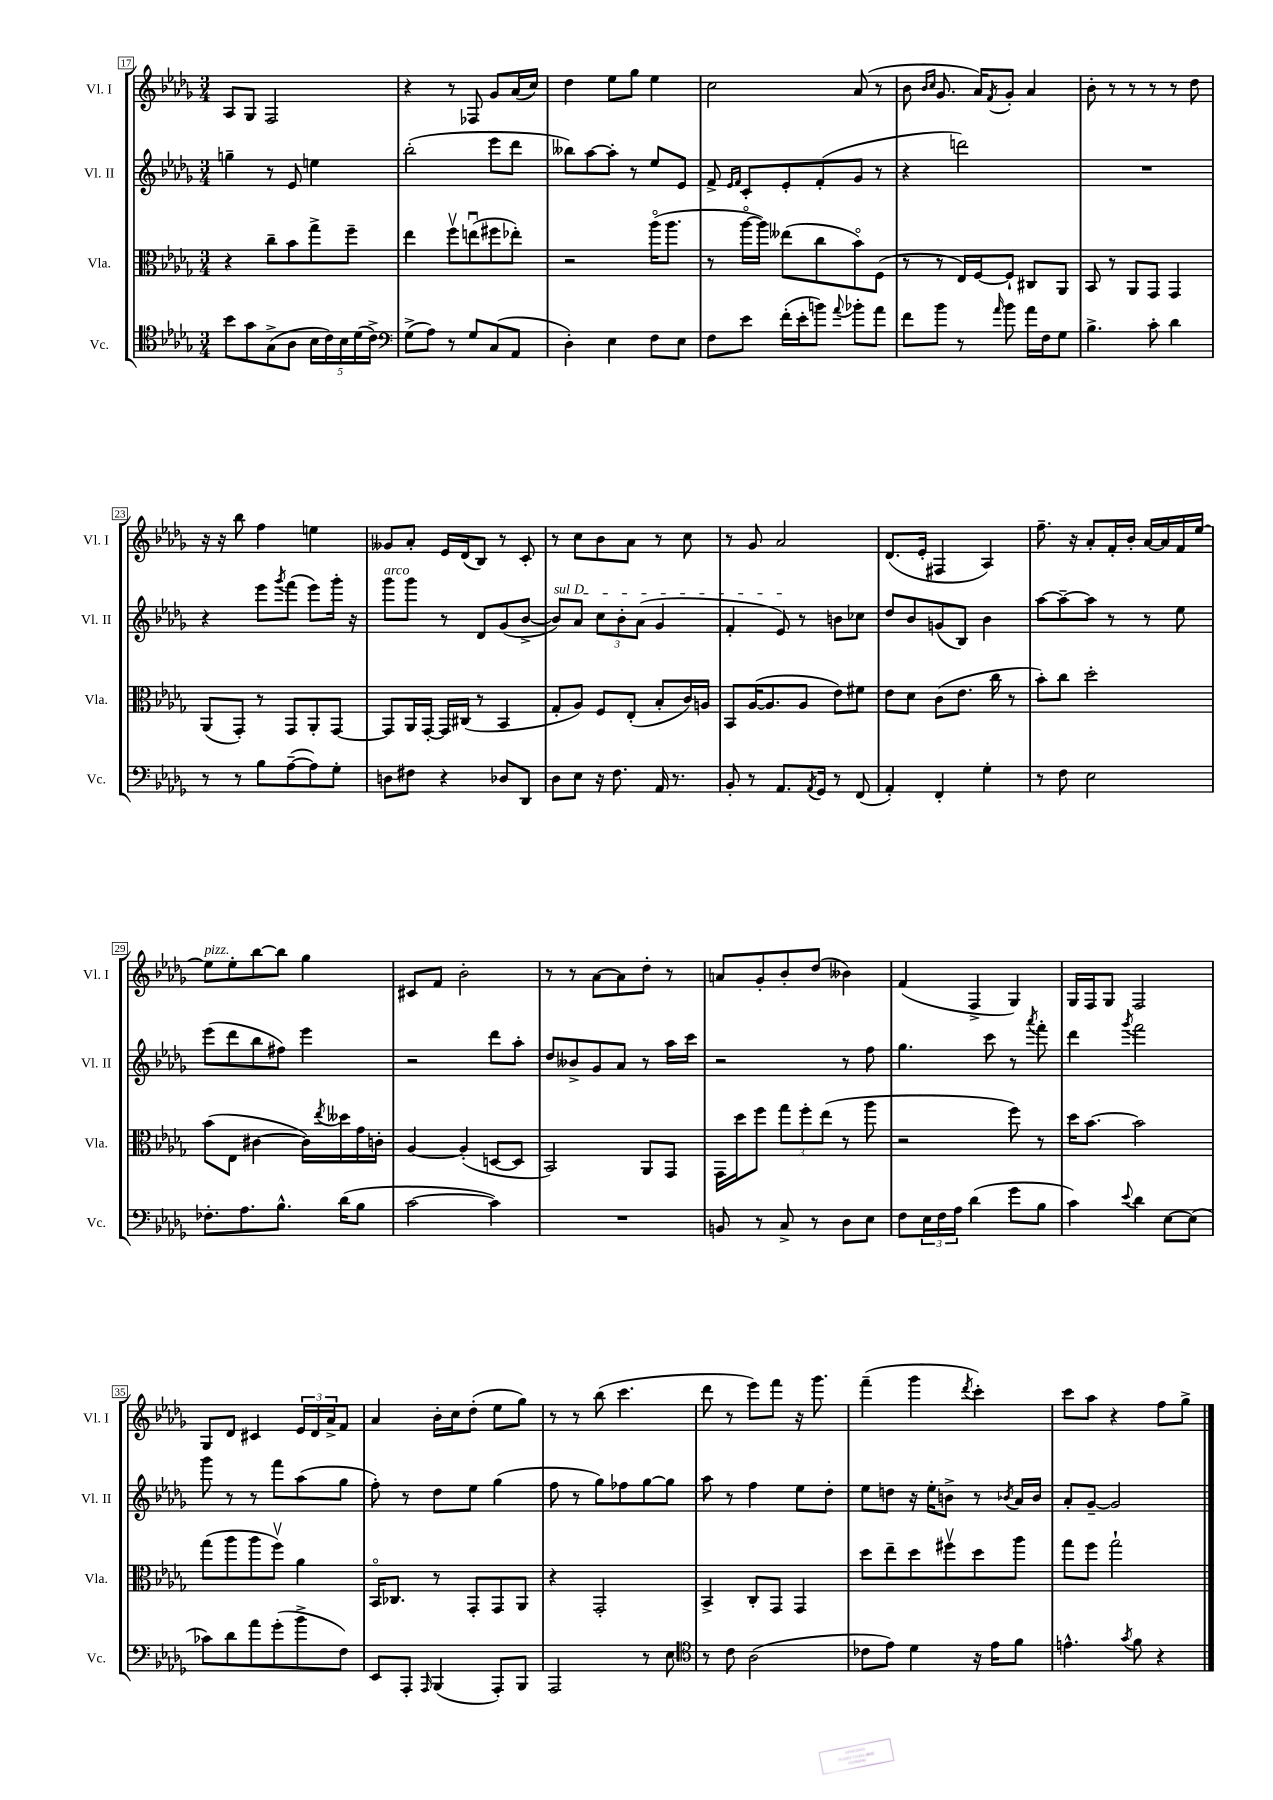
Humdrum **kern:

**kern	**kern	**kern	**kern
*part4	*part3	*part2	*part1
*staff4	*staff3	*staff2	*staff1
*I"Vc.	*I"Vla.	*I"Vl. II	*I"Vl. I
*I'Vc.	*I'Vla.	*I'Vl. II	*I'Vl. I
*clefC4	*clefC3	*clefG2	*clefG2
*k[b-e-a-d-g-]	*k[b-e-a-d-g-]	*k[b-e-a-d-g-]	*k[b-e-a-d-g-]
*M3/4	*M3/4	*M3/4	*M3/4
=17	=17	=17	=17
8b-\L	4r	4ggn~\	8A-/L
8g-\	.	.	8G-/J
(8G-^\	8cc~\L	8r	2F/
8A-\J	8b-\	8e-/	.
20B-\LL	8gg-^\	4een\	.
20c\)	.	.	.
20B-\	.	.	.
.	8ff~\J	.	.
(20d-\	.	.	.
20c^\JJ)	.	.	.
=18	=18	=18	=18
*clefF4	*	*	*
(8G-^\L	4ee-\	(2bb-'\	4r
8A-\J)	.	.	.
8r	8ffv\L	.	8r
8G-/L	(8eenu\	.	8F-X/
(8C/	8ff#X\	8eee-\L	8g-/L
8AA-/J	8ee-X'\J)	8ddd-\J	(16a-/L
.	.	.	16cc/JJ)
=19	=19	=19	=19
4D-'\)	2r	8bb--X\L)	4dd-\
.	.	[8aa-\	.
4E-\	.	8aa-'\J]	8ee-\L
.	.	8r	8gg-\J
8F\L	(16aa-\KL	8ee-/L	4ee-\
.	8.aa-\J	.	.
8E-\J	.	8e-/J	.
=20	=20	=20	=20
8F\L	8r	8f^/	2cc\
.	.	16qqe-/LL	.
.	.	16qqf/JJ	.
8e-\J	[16aa-\LL	8c'/L	.
.	16aa-\JJ])	.	.
(16f'\LL	(8ee--X\L	8e-'/	.
16e-'\J	.	.	.
8bn\J)	8cc\	(8f'/	.
8qqa-/	.	.	.
8b-X'\L	8b-\)	8g-/J	(8a-/
8a-\J	(8F\J	8r	8r
=21	=21	=21	=21
8f\L	8r	4r	8b-\
.	.	.	16qqb-/LL
.	.	.	16qqcc/JJ
8b-\J	8r	.	8.g-/
8r	16E-/LL)	2dddn\)	.
.	[16F/J	.	16a-/KL)
16qqa-/	.	.	8qf/
8b-\	8F`/J]	.	8g-'/J
16a-\LL	8C#X/L	.	4a-/
16F\J	.	.	.
8G-\J	8AA-/J	.	.
=22	=22	=22	=22
4.B-^\	8BB-/	2.r	8b-'\
.	8r	.	8r
.	8AA-/L	.	8r
8c'\	8GG-/J	.	8r
4d-\	4GG-/	.	8r
.	.	.	8dd-\
!!LO:LB:g=z
=23	=23	=23	=23
8r	(8AA-/L	4r	16r
.	.	.	16r
8r	8GG-'/J)	.	8bb-\
8B-\L	8r	8eee-\L	4ff\
.	.	8qggg-/	.
([8A-~\	8GG-/L	(8fff\J	.
8A-\])	8AA-'/	8eee-\L)	4een\
8G-'\J	[8GG-/J	16ggg-'\Jk	.
.	.	16r	.
=24	=24	=24	=24
!	!	!LO:TX:a:i:t=arco	!
8Dn\L	8GG-/L]	8ggg-\L	8g--X/L
8F#X\J	16AA-/L	8ggg-\J	8a-'/J
.	[16GG-'/JJ	.	.
4r	16GG-/LL]	8r	16e-/LL
.	(16C#X/JJ	.	(16d-/J
.	8r	8d-/L	8B-/J)
8D-X/L	4BB-/	(8g-/	8r
8DD-/J	.	[8b-^/J	8c'/
=25	=25	=25	=25
!	!	!LO:TX:a:i:t=sul D	!
8D-\L	8G-'/L	8b-/L])	8r
8E-\J	8A-/J)	8a-/J	8cc\L
16r	8F/L	12cc\L	8b-\
8.F\	.	.	.
.	.	12b-'\	.
.	(8E-'/J	.	8a-\J
.	.	(12a-\J	.
16AA-/	8B-'/L	4g-/	8r
8.r	.	.	.
.	16c/L)	.	8cc\
.	16An/JJ	.	.
=26	=26	=26	=26
8BB-'/	8BB-/L	4f'/	8r
8r	([16A-/K	.	8g-/
.	8.A-/]	.	.
8.AA-/L	.	8e-/)	2a-/
.	8A-/J	8r	.
8qAA-/	.	.	.
16GG-/Jk	.	.	.
8r	8e-\L)	8bn\L	.
(8FF/	8f#X\J	8cc-X\J	.
=27	=27	=27	=27
4AA-'/)	8e-\L	8dd-/L	(8.d-/L
.	8d-\J	8b-/	.
.	.	.	16e-'/Jk
4FF'/	(8c\L	(8gn/	4F#X/
.	8.e-\J	8B-/J)	.
4G-'\	.	4b-\	4A-/)
.	16cc\	.	.
.	8r	.	.
=28	=28	=28	=28
8r	8b-'\L)	[8aa-\L	8.ff~\
8F\	8cc\J	8aa-~\_	.
.	.	.	16r
2E-\	2dd-'\	8aa-\J]	8a-'/L
.	.	8r	16f'/L
.	.	.	16b-'/JJ
.	.	8r	[16a-/LL
.	.	.	16a-/]
.	.	8ee-\	16f/
.	.	.	[16ee-/JJ
!!LO:LB:g=z
=29	=29	=29	=29
!	!	!	!LO:TX:a:i:t=pizz.
8.F-X'\L	(8b-\L	(8eee-\L	8ee-\L]
.	8E-\J	8ddd-\	8ee-'\
8.A-\	.	.	.
.	[4c#X\	8bb-\	[8bb-\
8.B-^^\J	.	8ff#X\J)	8bb-\J]
.	16c#\LL])	4eee-\	4gg-\
.	8qee-/	.	.
(16d-\KL	16dd--X\	.	.
8B-\J	16g-\	.	.
.	16cn'\JJ	.	.
=30	=30	=30	=30
[2c\	[4A-/	2r	8c#X/L
.	.	.	8f/J
.	(4A-'/]	.	2b-'\
4c\])	[8Dn/L	8ddd-\L	.
.	8D/J]	8aa-'\J	.
=31	=31	=31	=31
2.r	2BB-/)	8dd-/L	8r
.	.	8b--X^/	8r
.	.	8g-/	[8a-\L
.	.	8a-/J	8a-\]
.	8AA-/L	8r	8dd-'\J
.	8GG-/J	16aa-\LL	8r
.	.	16ccc\JJ	.
=32	=32	=32	=32
8BBn/	16GG-\LL	2r	8an/L
.	16dd-\J	.	.
8r	8ff\J	.	8g-'/
8C^/	12gg-\L	.	8b-'/
.	12ff'\	.	.
8r	.	.	(8dd-/J
.	(12ee-\J	.	.
8D-\L	8r	8r	4b--X\)
8E-\J	8aa-\	8ff\	.
=33	=33	=33	=33
8F\L	2r	4.gg-\	(4f/
24E-\L	.	.	.
24F\	.	.	.
24A-\JJ	.	.	.
(4d-\	.	.	4F^/
.	.	8ccc\	.
8g-\L	8ff\)	8r	4G-/)
.	.	8qaaa-/	.
8B-\J	8r	8fff'\	.
=34	=34	=34	=34
4c\)	16dd-\KL	4ddd-\	16G-/LL
.	[8.b-\J	.	16F/J
.	.	.	8G-/J
8qqe-/	.	8qggg-/	.
4d-\	2b-\]	2fff\	2F/
[8E-\L	.	.	.
(8E-\J]	.	.	.
!!LO:LB:g=z
=35	=35	=35	=35
8c-X\L)	(8gg-\L	8ggg-\	8G-/L
8d-\	8aa-\	8r	8d-/J
8a-\	8aa-\	8r	4c#X/
(8g-'\	8ffv\J)	8fff\L	.
8b-^\	4a-\	(8aa-\	24e-/LL
.	.	.	24d-/
.	.	.	24a-^/J
8F\J)	.	8gg-\J	8f/J
=36	=36	=36	=36
8EE-/L	16BB-/KL	8ff'\)	4a-/
.	8.C-X/J	.	.
8AAA-'/J	.	8r	.
16qqAAA-/	.	.	.
(4BBB-/	8r	8dd-\L	16b-'\LL
.	.	.	16cc\J
.	8GG-'/L	8ee-\J	(8dd-'\J
8AAA-'/L)	8GG-/	(4gg-\	8ee-\L
8BBB-/J	8AA-/J	.	8gg-\J)
=37	=37	=37	=37
2AAA-/	4r	8ff\	8r
.	.	8r	8r
.	2GG-'/	8gg-\L)	(8bb-\
.	.	8ff-X\	4.ccc\
8r	.	[8gg-\	.
8E-\	.	8gg-\J]	.
=38	=38	=38	=38
*clefC4	*	*	*
8r	4BB-^/	8aa-\	8ddd-\
8c\	.	8r	8r
(2A-\	8C'/L	4ff\	8eee-\L)
.	8GG-/J	.	8fff\J
.	4GG-/	8ee-\L	16r
.	.	.	8.ggg-\
.	.	8dd-'\J	.
=39	=39	=39	=39
8c-X\L	8dd-\L	8ee-\L	(4fff~\
8e-\J)	8ee-~\	8ddn\J	.
4d-\	8dd-\	16r	4ggg-\
.	.	16ee-'\KL	.
.	8ff#Xv\	8bn^\J	.
.	.	.	8qddd-/
16r	8dd-\	8r	4ccc'\)
16e-\KL	.	.	.
.	.	8qb-X/	.
8f\J	8aa-\J	16a-/LL	.
.	.	16b-/JJ	.
=40	=40	=40	=40
4.en^^\	8gg-\L	8a-'/L	8ccc\L
.	8ff\J	[8g-~/J	8aa-\J
.	2gg-`\	2g-/]	4r
8qg-/	.	.	.
8f\	.	.	.
4r	.	.	8ff\L
.	.	.	8gg-^\J
==	==	==	==
*-	*-	*-	*-
